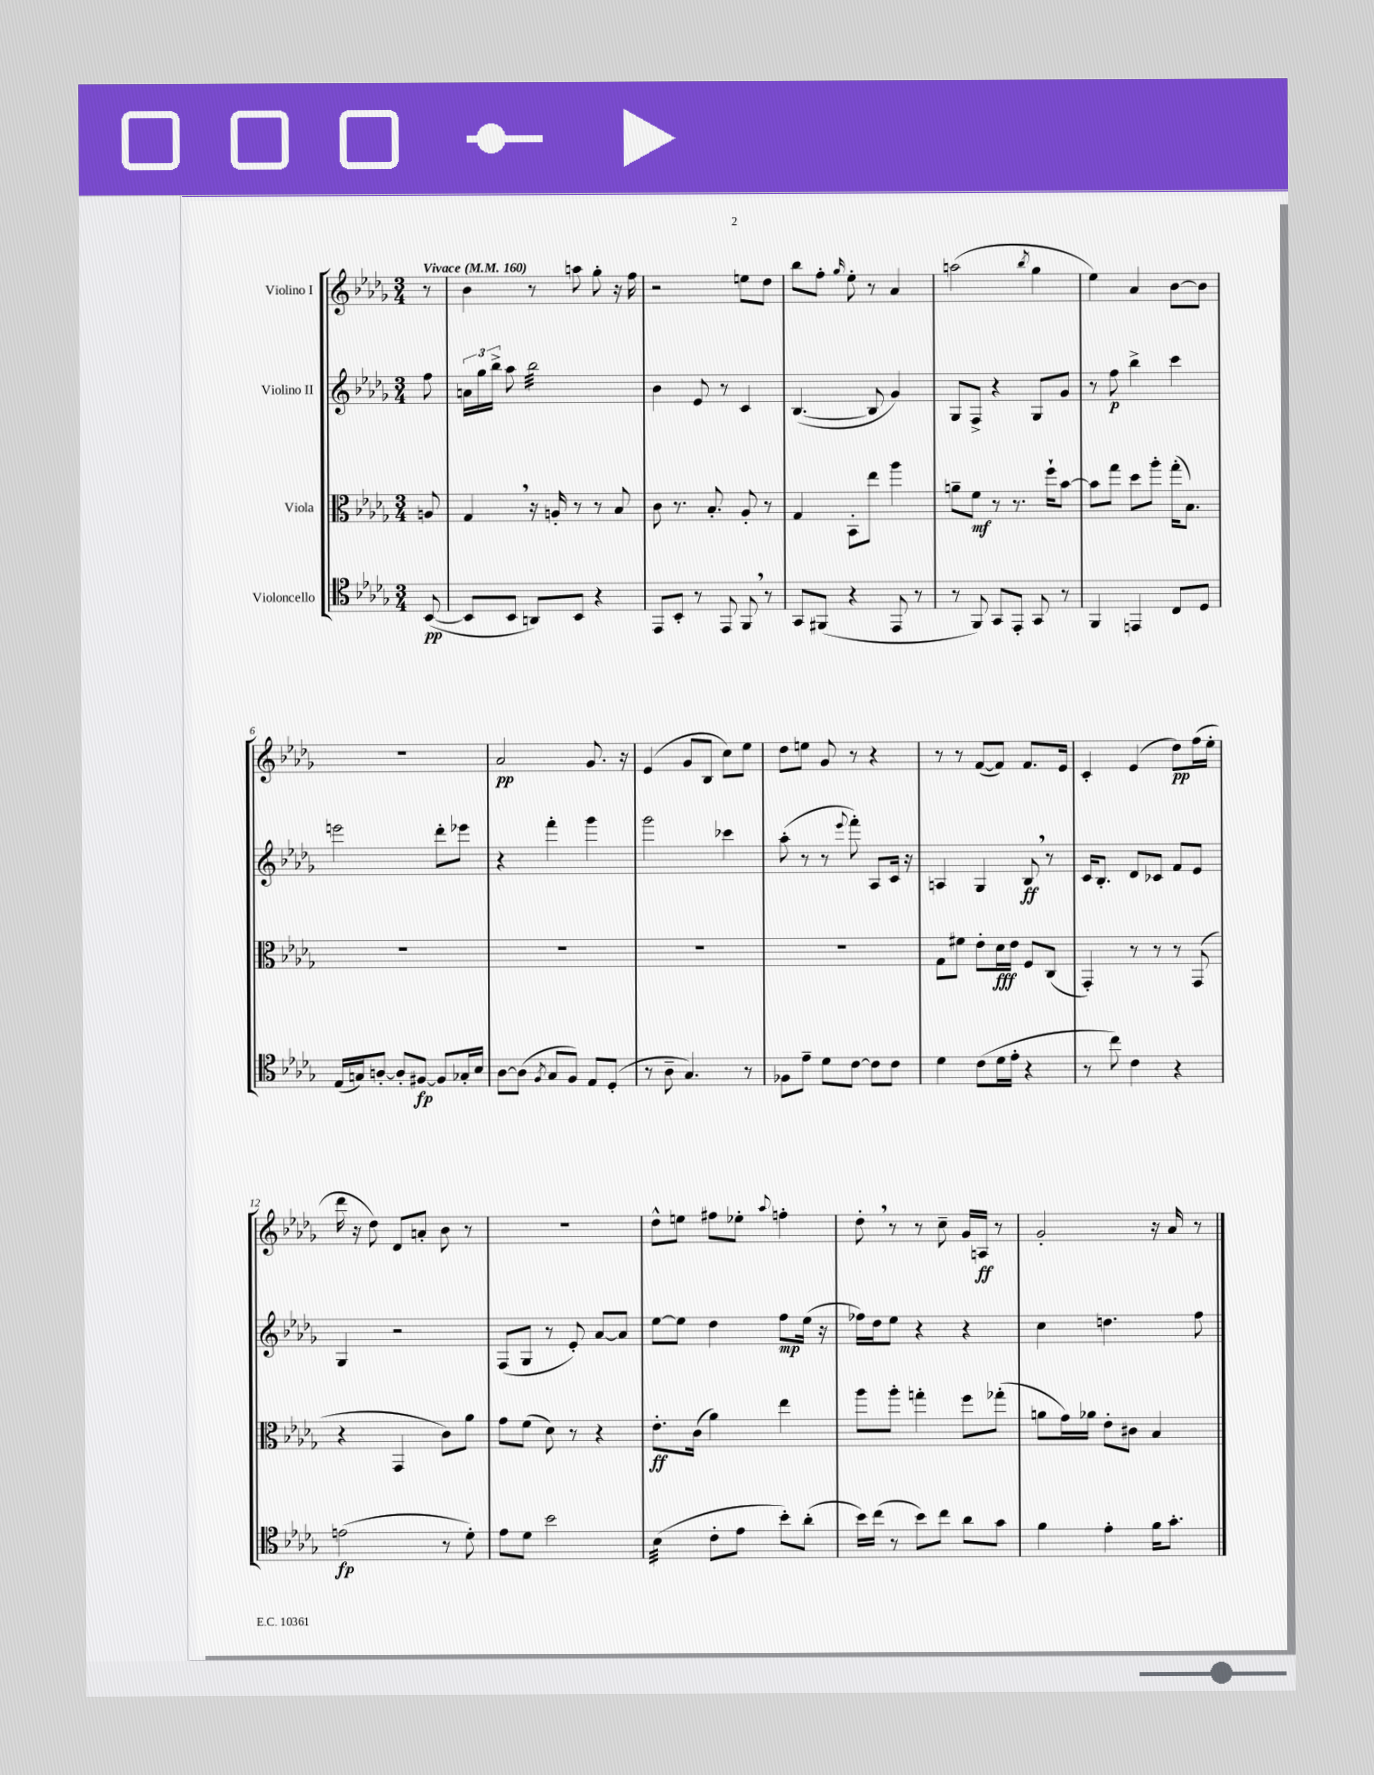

**kern	**kern	**kern	**kern
*staff4	*staff3	*staff2	*staff1
*clefC4	*clefC3	*clefG2	*clefG2
*k[b-e-a-d-g-]	*k[b-e-a-d-g-]	*k[b-e-a-d-g-]	*k[b-e-a-d-g-]
*M3/4	*M3/4	*M3/4	*M3/4
*MM160	*MM160	*MM160	*MM160
([8BB-	8A	8ff	8r
=	=	=	=
8BB-]	4G-	24a	4b-
.	.	24gg-	.
.	.	24bb-^	.
8BB-	.	8aa-	.
8AA)	16r	2bb-	8r
.	16A'	.	.
8BB-	8r	.	8aa
4r	8r	.	8gg-'
.	8B-	.	16r
.	.	.	16ff
=	=	=	=
8EE-	8c	4b-	2r
8BB-'	8.r	.	.
8r	.	8e-	.
.	8.B-'	.	.
8EE-	.	8r	.
8FF	8A-'	4c	8ee
8r	8r	.	8dd-
=	=	=	=
8GG-	4G-	([4.B-	8bb-
(8FF#	.	.	8ff'
.	.	.	16qqgg-
4r	8BB-'	.	8ee-'
.	8ee-	8B-]	8r
8EE-	4aa-	4g-)	4a-
8r	.	.	.
=	=	=	=
8r	8a~	8G-	(2aa
8FF)	8f	8F^	.
8GG-	8r	4r	.
8EE-'	8.r	.	.
.	.	.	8qbb-
8GG-	.	8G-	4gg-
.	16ff`	.	.
8r	[8b-	8g-	.
=	=	=	=
4FF	8b-]	8r	4ee-)
.	8gg-	8ff	.
4EE	8dd-	4bb-^	4a-
.	8aa-'	.	.
8C	(16gg-'	4ccc	[8b-
.	8.B-)	.	.
8D-	.	.	8b-]
=	=	=	=
(16E-	2.r	2eee	2.r
16G)	.	.	.
[8A'	.	.	.
8A']	.	.	.
[8F#	.	.	.
8F#]	.	8ddd-'	.
16G-'	.	8eee-	.
16B-	.	.	.
=	=	=	=
[8A-	2.r	4r	2a-
(8A-]	.	.	.
8qF	.	.	.
8G-	.	4fff'	.
8F)	.	.	.
8E-	.	4ggg-	8.g-
(8D-'	.	.	.
.	.	.	16r
=	=	=	=
8r	2.r	2ggg-	(4e-
8A-~	.	.	.
4.G-)	.	.	8g-
.	.	.	8B-
.	.	4ccc-	8cc)
8r	.	.	8ee-
=	=	=	=
8F-	2.r	(8aa-'	8dd-
8e-~	.	8r	8ee
8d-	.	8r	8g-
.	.	8qqeee-	.
[8c	.	8fff')	8r
8c]	.	8A-	4r
8c	.	16c	.
.	.	16r	.
=	=	=	=
4d-	8G-	4A	8r
.	8f#	.	8r
(8c	8e-'	4G-	([8f
16d-	16d-	.	8f])
16e-'	16e-	.	.
4r	8F	8B-	8.f
.	(8C	8r	.
.	.	.	16e-
=	=	=	=
8r	4GG-')	16c	4c'
.	.	8.B-'	.
8cc)	.	.	.
4c	8r	8d-	(4e-
.	8r	8c-	.
4r	8r	8f	8dd-)
.	(8GG-	8e-	(16ff
.	.	.	16ee-'
=	=	=	=
(2e	4r	4G-	16ddd-
.	.	.	16r
.	.	.	8dd-)
.	4GG-	2r	8d-
.	.	.	8a'
8r	8c)	.	8b-
8d-')	8a-	.	8r
=	=	=	=
8e-	8g-	(8F	2.r
8d-	(8f	8G-	.
2b-	8d-)	8r	.
.	8r	8e-')	.
.	4r	[8a-	.
.	.	8a-]	.
=	=	=	=
(4B-	8.e-'	[8ee-	8dd-^^
.	.	8ee-]	8ee
.	(16c	.	.
8c'	4a-)	4dd-	8ff#
8e-	.	.	8ee-'
.	.	.	8qqaa-
8b-')	4ee-	8ff	4ff'
(8a-'	.	(16ee-	.
.	.	16r	.
=	=	=	=
16b-)	8aa-	16ff-)	8dd-'
(16cc	.	16dd-	.
8r	8aa-'	8ee-	8r
8b-)	4gg'	4r	8r
8cc	.	.	8cc~
8a-	8ff	4r	16g-
.	.	.	16A
8g-	(8gg-'	.	8r
=	=	=	=
4f	8a	4cc	2g-'
.	16g-)	.	.
.	16a-	.	.
4e-'	8e-'	4.dd	.
.	8c#	.	.
16f	4B-	.	16r
8.g-'	.	.	16a-
.	.	8ff	8r
==	==	==	==
*-	*-	*-	*-
